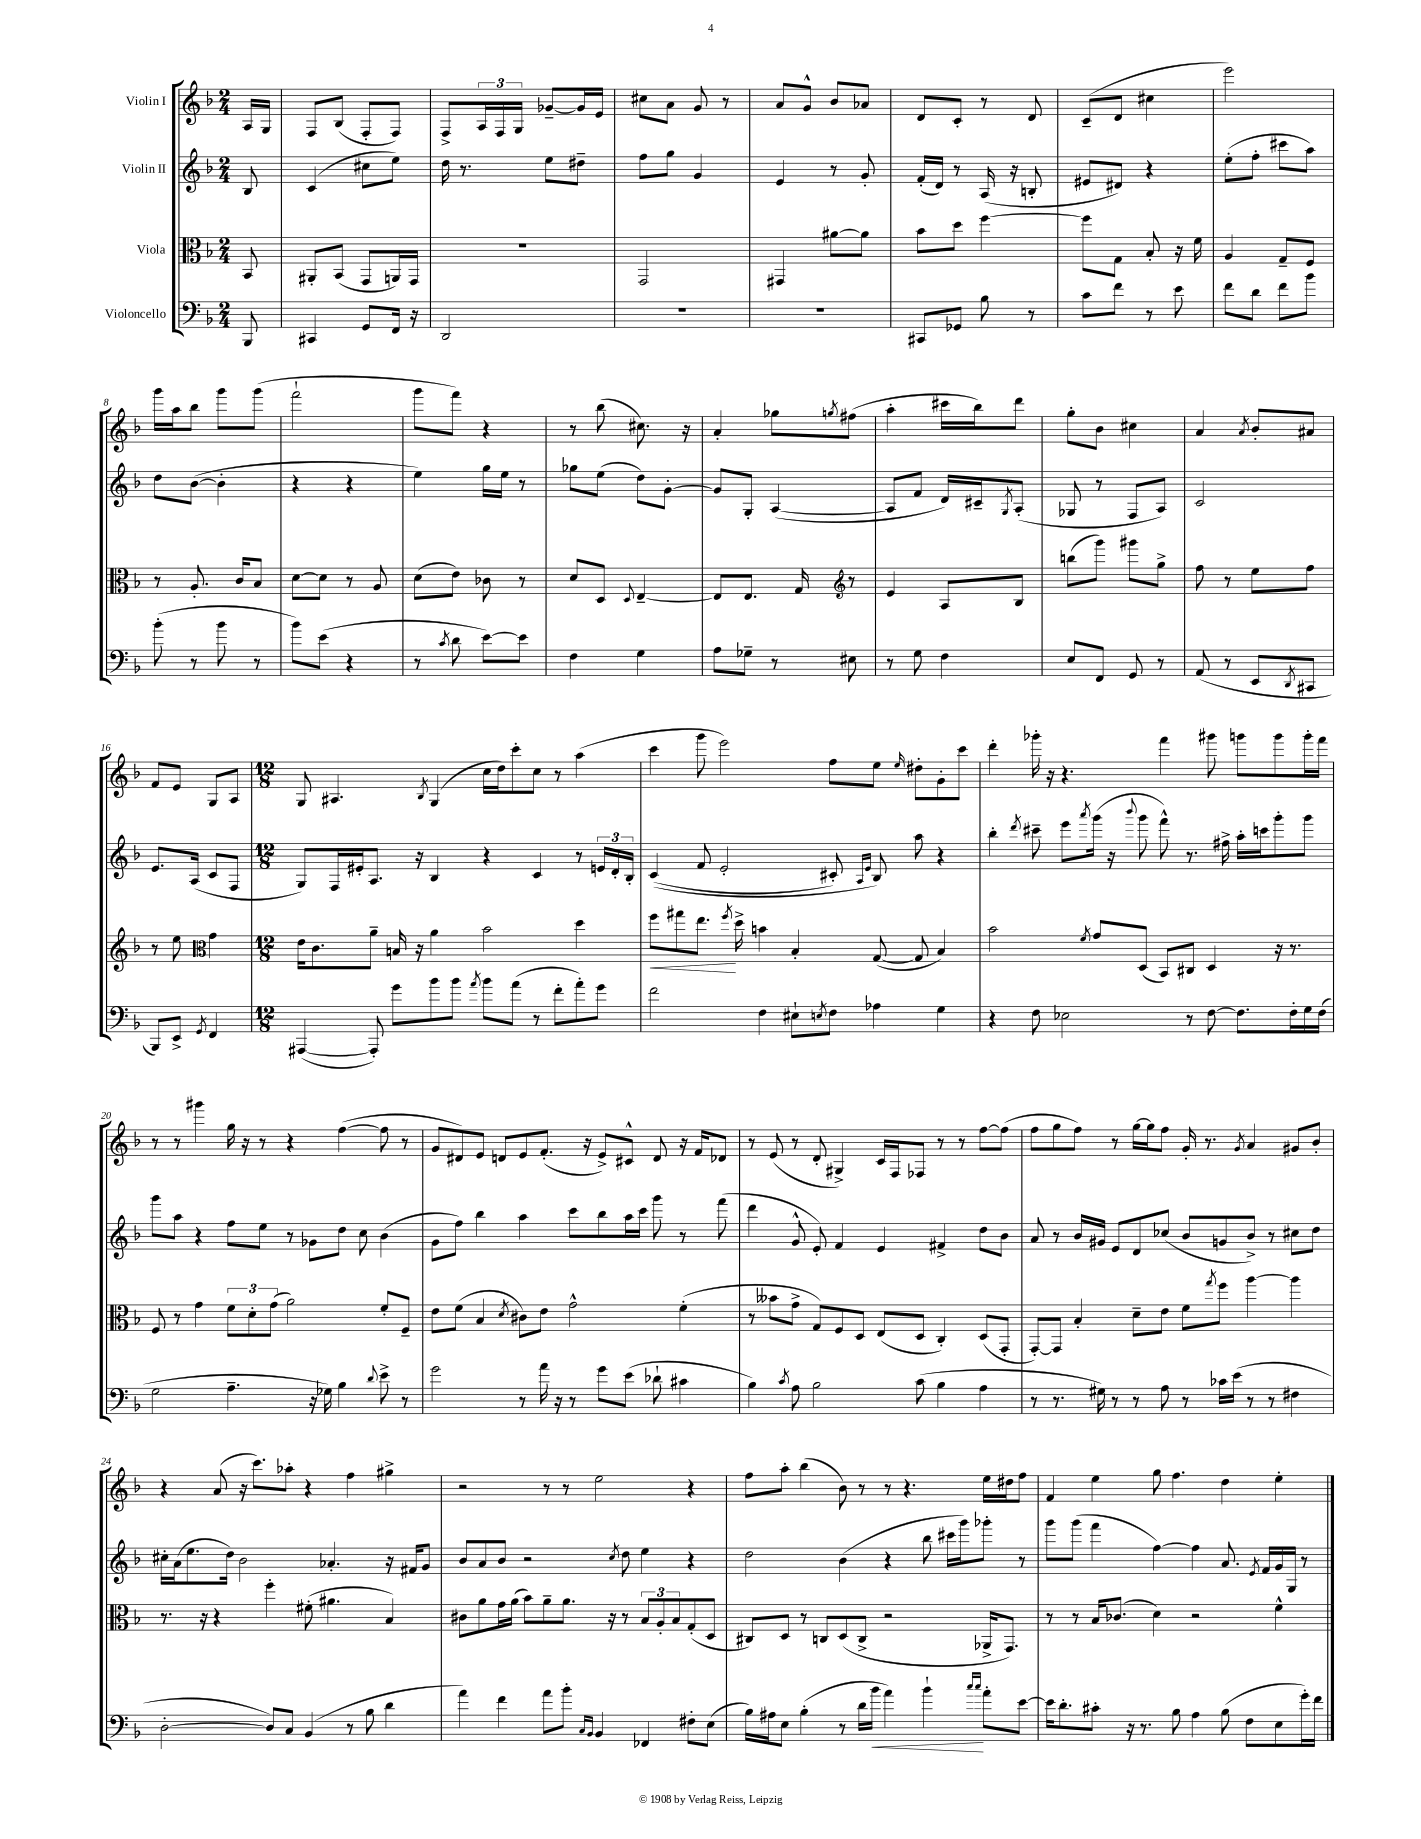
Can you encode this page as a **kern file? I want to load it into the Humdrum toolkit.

**kern	**kern	**kern	**kern
*staff4	*staff3	*staff2	*staff1
*clefF4	*clefC3	*clefG2	*clefG2
*k[b-]	*k[b-]	*k[b-]	*k[b-]
*M2/4	*M2/4	*M2/4	*M2/4
8BBB-/	8BB-/	8B-/	16A/LL
.	.	.	16G/JJ
=	=	=	=
4CC#/	8AA#'/L	(4c/	8F/L
.	(8BB-/J	.	(8B-/J
8GG/L	8GG/L	8cc#\L	8F'/L
16FF/Jk	16AA/L)	8ee\J)	8F/J)
16r	16GG/JJ	.	.
=	=	=	=
2DD/	2r	16dd\	8F^/L
.	.	8.r	.
.	.	.	24A/L
.	.	.	24F/
.	.	.	24G/JJ
.	.	8ee\L	[8g-~/L
.	.	8dd#~\J	16g-/]L
.	.	.	16e/JJ
=	=	=	=
2r	2GG/	8ff\L	8cc#\L
.	.	8gg\J	8a\J
.	.	4g/	8g/
.	.	.	8r
=	=	=	=
2r	4GG#/	4e/	8a/L
.	.	.	8g^^/J
.	[8a#\L	8r	8b-/L
.	8a#\]J	8g'/	8a-/J
=	=	=	=
8CC#/L	8b-\L	(16f'/LL	8d/L
.	.	16d/JJ)	.
8GG-/J	8dd\J	8r	8c'/J
8B-\	[4ff\	(16A/	8r
.	.	16r	.
8r	.	8B'/	8d/
=	=	=	=
8c\L	8ff\]L	8e#/L	(8c~/L
8f\J	8G\J	8d#/J)	8d/J
8r	8B-'/	4r	4cc#\
8e\	16r	.	.
.	16f\	.	.
=	=	=	=
8f\L	4A/	(8ee'\L	2eee\)
8d\J	.	8ff'\J	.
8f\L	8G~/L	8ccc#\L	.
8b-\J	8F/J	8aa\J)	.
=	=	=	=
(8b-'\	8r	8dd\L	16ggg\LL
.	.	.	16aa\J
8r	8.A'/	([8b-\J	8bb-\J
8b-\	.	4b-'\]	8ggg\L
.	16c/LK	.	.
8r	8B-/J	.	(8ggg\J
=	=	=	=
8b-\L)	[8d\L	4r	2fff`\
(8e\J	8d\]J	.	.
4r	8r	4r	.
.	8A/	.	.
=	=	=	=
8r	(8d\L	4ee\)	8ggg\L
8qc/	.	.	.
8d\	8e\J)	.	8fff\J)
[8e\L)	8c-\	16gg\LL	4r
.	.	16ee\JJ	.
8e\]J	8r	8r	.
=	=	=	=
4F\	8d/L	8gg-\L	8r
.	8D/J	(8ee\J	(8bb-\
.	8qqD/	.	.
4G\	[4E~/	8dd\L)	8.cc#\)
.	.	[8g'\J	.
.	.	.	16r
=	=	=	=
8A\L	8E/]L	8g/]L	4a'/
8G-~\J	8.E/J	8G'/J	.
8r	.	([4A/	8gg-\L
.	16G/	.	.
.	.	.	8qgg/
8E#\	8r	.	(8ff#\J
=	=	=	=
*	*clefG2	*	*
8r	4e/	8A/]L	4aa'\
8G\	.	8f/J	.
4F\	8A/L	16d/LL)	16ccc#\LL
.	.	16c#~/J	16bb-\J)
.	.	8qG/	.
.	8B-/J	(8A'/J	8ddd\J
=	=	=	=
8E/L	(8bb\L	8G-/	8gg'\L
8FF/J	8ggg\J)	8r	8b-\J
8GG/	8ggg#\L	8F/L	4cc#\
8r	8gg^\J	8A/J)	.
=	=	=	=
(8AA/	8ff\	2c/	4a/
8r	8r	.	.
.	.	.	8qa/
8EE/L	8ee\L	.	8b-'/L
8qDD/	.	.	.
8CC#/J	8ff\J	.	8a#/J
=	=	=	=
8BBB-/L)	8r	8.e/L	8f/L
8EE^/J	8ee\	.	8e/J
.	.	(16A/Jk	.
*	*clefC3	*	*
8qGG/	.	.	.
4FF/	4g\	8c/L	8G/L
.	.	8F/J	8A/J
=	=	=	=
*M12/8	*M12/8	*M12/8	*M12/8
([4AAA#/	16e\LK	8G/L)	8G/
.	8.c\	.	.
.	.	16F/L	4.A#/
.	.	16e#'/J	.
8AAA#'/])	8a~\J	8.A/J	.
8g\L	16B/	.	.
.	16r	16r	.
.	.	.	8qB-/
8b-\	4a\	4B-/	(4G/
8b-\J	.	.	.
8qa/	.	.	.
8b-\L	2b-\	4r	16cc\LL
.	.	.	16dd\J)
(8a\J	.	.	8ccc'\
8r	.	4c/	8cc\J
8f'\L	.	.	8r
8a'\)	4dd\	8r	(4aa\
8g\J	.	24e/LL	.
.	.	24d'/	.
.	.	24B-'/JJ	.
=	=	=	=
2f\	8ff\L	&((4c/	4ccc\
.	8gg#\	.	.
.	8.ee\J	8f/	8ggg\
.	.	2e'/	2eee\)
.	8qff/	.	.
.	16dd^\	.	.
4F\	4b\	.	.
8E#`\L	4B-'/	.	.
8qE/	.	.	.
8F\J	.	8c#'/)	8ff\L
.	.	16qqA/LL	.
.	.	16qqe/JJ	.
4A-\	([8G/	8B-/&)	8ee\J
.	.	.	16qqee/
.	8G/]	8aa\	8dd#'\L
4G\	4B-/)	4r	8g'\
.	.	.	8ccc\J
=	=	=	=
4r	2b-\	4bb-'\	4ddd'\
.	.	8qddd/	.
8F\	.	8ccc#~\	16ggg-'\
.	.	.	16r
2E-\	.	8eee\L	4.r
.	8qf/	8qaaa/	.
.	8g/L	(16ggg\Jk	.
.	.	16r	.
.	.	8qqbbb-/	.
.	(8D/J	8ggg\	.
.	8BB-/L)	8fff^^\)	4fff\
8r	8C#/J	8.r	.
[8F\	4D/	.	8ggg#\
.	.	16ff#^\	.
8.F\]L	.	16aa'\LL	8ggg\L
.	.	16ccc\J	.
.	16r	8ggg'\	8ggg\
16F'\L	8.r	.	.
16G\	.	8ggg\J	16ggg'\L
(16F\JJ	.	.	16fff\JJ
=	=	=	=
2G\	8F/	8ggg\L	8r
.	8r	8aa\J	8r
.	4g\	4r	4ggg#\
4.A~\	12f\L	8ff\L	16gg\
.	.	.	16r
.	12d'\	.	.
.	.	8ee\J	8r
.	(12g\J	.	.
.	2a\)	8r	4r
16r	.	8g-\L	.
16G-\)	.	.	.
4B-\	.	8dd\J	([4ff\
.	.	8cc\	.
8qqd/	.	.	.
8e^\	8f'/L	(4b-\	8ff\]
8r	8F~/J	.	8r
=	=	=	=
2g\	8e\L	8g\L	8g/L
.	(8f\J	8ff\J)	8d#/)
.	4B-/	4bb-\	8e/J
.	.	.	8d/L
.	8qd/	.	.
8r	8c#\L)	4aa\	8e/
16a\	8e\J	.	(8.f'/J
16r	.	.	.
8r	2g^^\	8ccc\L	.
.	.	.	16r
8g\L	.	8bb-\	8e^/L)
(8e\J	.	16aa\L	8c#^^/J
.	.	16ccc\JJ	.
8d-`\	.	8ggg\	8d/
4c#\	(4f'\	8r	16r
.	.	.	16f/LK
.	.	(8fff\	8d-/J
=	=	=	=
4B-\)	8r	4ddd\	8r
.	8b--\L	.	(8e/
8qc/	.	.	.
8A\	8g^\J	8g^^/	8r
2B-\	8G/L)	8e'/)	8d'/
.	8F/	4f/	4G#^/)
.	8D/J	.	.
.	(8E/L	4e/	16c/LL
.	.	.	16F/J
(8c\	8D/J	.	8F-/J
4B-\	4C'/)	4f#^/	8r
.	.	.	8r
4A\	(8D/L	8dd\L	[8ff\L
.	8GG'/J	8b-\J	(8ff\]J
=	=	=	=
8r	[8GG'/L)	8a/	8ff\L
8.r	8GG/]J	8r	8gg\
.	4B-'/	16b-/LL	8ff\J)
16G#\)	.	16g#/JJ	.
8r	.	8e/L	8r
8r	8d~\L	8d/	[16gg\LL
.	.	.	16gg\]J
8A\	8e\J	(8cc-/J	8ff\J
8r	8f\L	8b-/L	16g'/
.	.	.	8.r
.	8qgg/	.	.
16c-\LL	8ff\J	8g/	.
(16e\JJ	.	.	.
.	.	.	8qg/
8r	[4aa\	8b-^/J)	4a/
8r	.	8r	.
4F#\	4aa\]	8cc#\L	8g#/L
.	.	8dd\J	8b-'/J
=	=	=	=
[2D'\	8.r	16cc#'\LL	4r
.	.	(16a\J	.
.	.	8.ee\	.
.	16r	.	.
.	4r	.	(8a/
.	.	16dd\Jk)	.
.	.	2b-\	16r
.	.	.	8.ccc\L)
8D/]L)	4ff'\	.	.
8C/J	.	.	8aa-'\J
(4BB-/	(8f#'\	.	4r
.	4.a#\	4.a-'/	.
8r	.	.	4ff\
8B-\	.	.	.
4d\	4B-/)	16r	4gg#^\
.	.	16f#/LK	.
.	.	8g/J	.
=	=	=	=
4a\)	8c#\L	8b-/L	2r
.	8a\	8a/	.
4f\	16g\L	8b-/J	.
.	(16a\JJ	.	.
.	8b-\L)	2r	.
8a\L	8a~\	.	8r
8b-'\J	8.a\J	.	8r
16qqC/LL	.	.	.
16qqBB-/JJ	.	.	.
4BB-/	.	.	2ee\
.	16r	.	.
.	.	8qcc/	.
.	8r	8dd\	.
4FF-/	12B-/L	4ee\	.
.	12A'/	.	.
.	12B-/	.	.
8F#'\L	(8G'/	4r	4r
(8E\J	8D/J	.	.
=	=	=	=
16B-\LL)	8C#/L)	2dd\	8ff\L
16A#\J	.	.	.
8E\J	8D/J	.	8aa'\J
(4B-'\	8r	.	(4bb-\
.	8C/L	.	.
8r	(8D/	(4b-\	8b-\)
16d\LL	8C^/J	.	8r
16b-\JJ	.	.	.
4a\)	2r	4r	8r
.	.	.	4.r
4b-`\	.	8bb-\	.
.	.	16ccc#\LL	.
.	.	16ggg\J)	.
16qqcc/LL	.	.	.
16qqcc/JJ	.	.	.
8a'\L	16AA-^/LK	8ggg-'\J	16ee\LL
.	8.GG/J)	.	16dd#\J
[8e\J	.	8r	8ff\J
=	=	=	=
16e\]LK	8r	8ggg\L	4f/
8.d'\	.	.	.
.	8r	(8ggg\J	.
8c#'\J	16B-/LK	4fff\	4ee\
.	(8.c-/J	.	.
16r	.	.	.
8.r	.	.	.
.	4d\)	[4ff\)	8gg\
8B-\	.	.	4.ff\
4A\	2r	4ff\]	.
(8B-\	.	8.a/	4dd\
8F\L	.	.	.
.	.	8qe/	.
.	.	16f/LL	.
8E\	4f^^\	16g/	4ee'\
.	.	16G/JJ	.
16g'\L)	.	8r	.
16f\JJ	.	.	.
==	==	==	==
*-	*-	*-	*-
